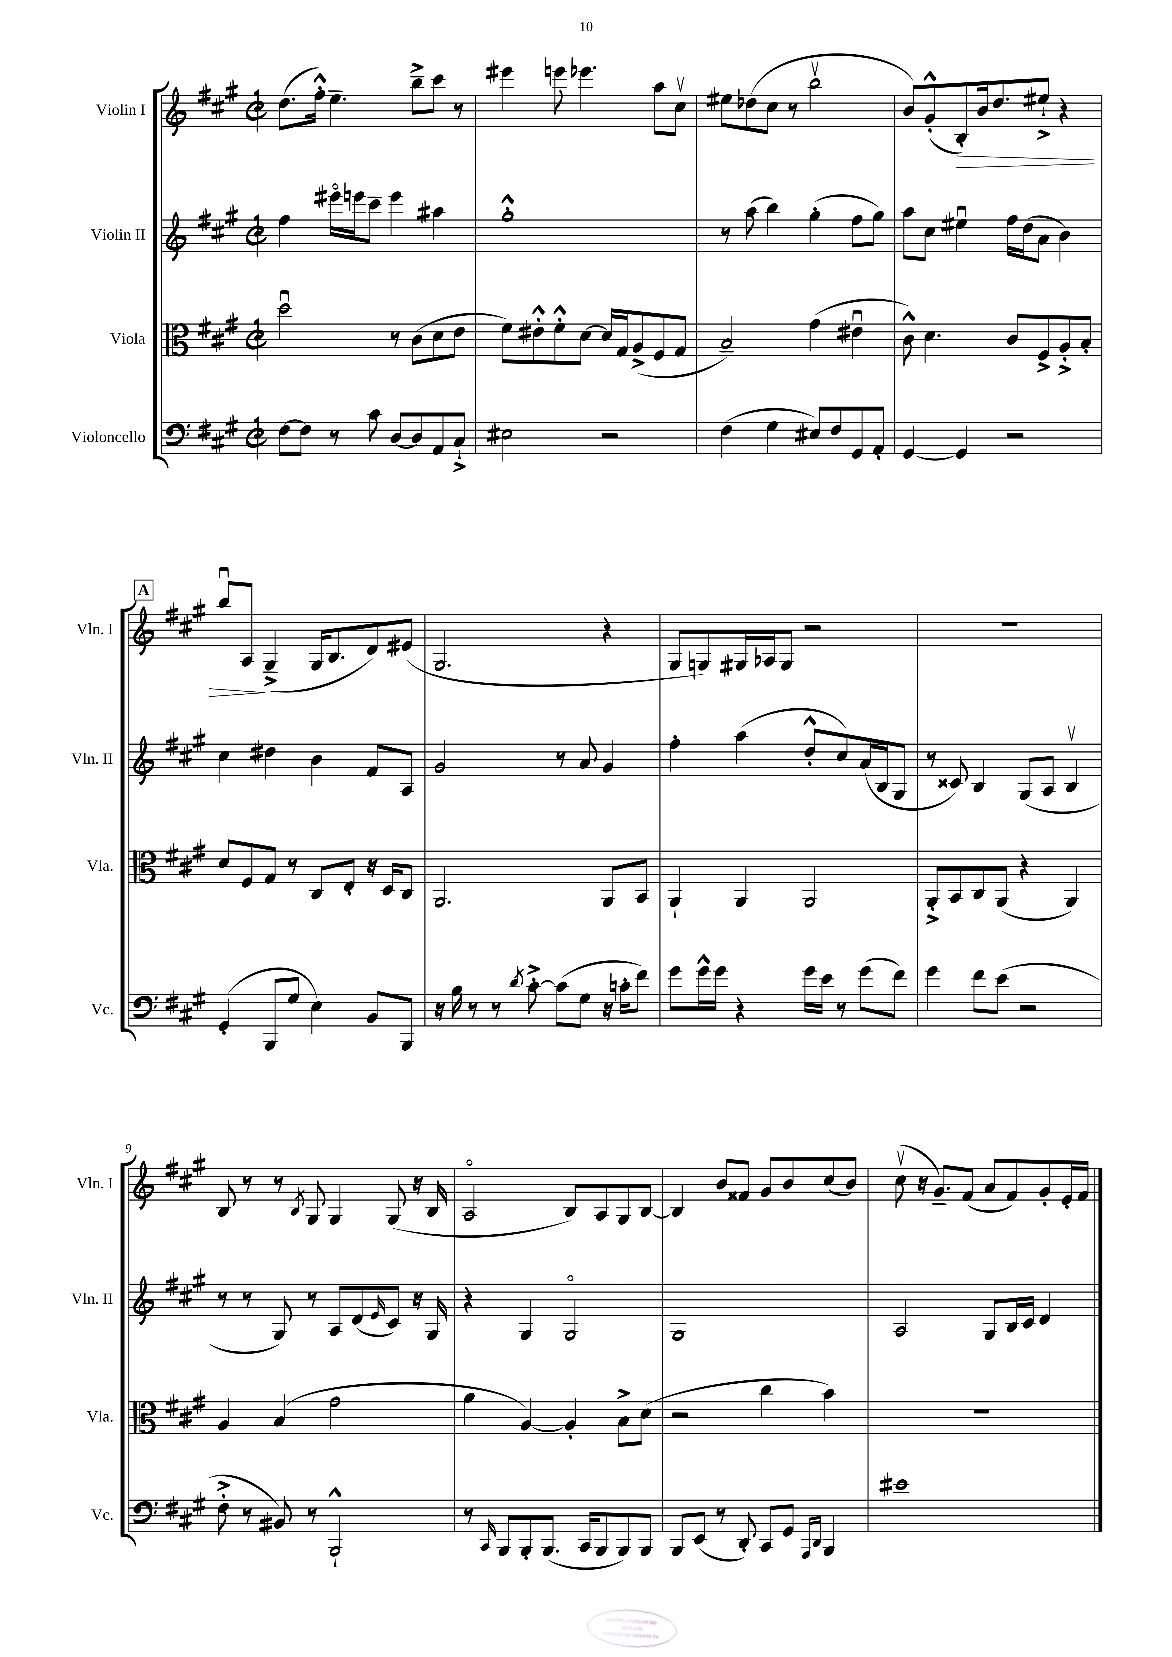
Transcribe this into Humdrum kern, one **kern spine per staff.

**kern	**kern	**kern	**kern
*staff4	*staff3	*staff2	*staff1
*clefF4	*clefC3	*clefG2	*clefG2
*k[f#c#g#]	*k[f#c#g#]	*k[f#c#g#]	*k[f#c#g#]
*M2/2	*M2/2	*M2/2	*M2/2
*met(c|)	*met(c|)	*met(c|)	*met(c|)
[8F#	2ddu	4ff#	(8.dd
8F#]	.	.	.
.	.	.	16ff#'^^)
8r	.	16eee#o	4.ee~
.	.	16eee	.
8c#	.	8ccc#~	.
[8D	8r	4eee	.
8D]	(8c#	.	8bb~^
8AA	8d	4aa#	8ccc#
8C#`^	8e	.	8r
=	=	=	=
2E#	8f#)	1gg#'^^	4eee#
.	8e#'^^	.	.
.	8f#'^^	.	8eee
.	[8d	.	4.eee-
2r	16d]	.	.
.	16G#	.	.
.	(8A^	.	.
.	8F#	.	8aa
.	8G#	.	8cc#v
=	=	=	=
(4F#	2B~)	8r	8ee#
.	.	(8aa	(8dd-
4G#	.	4bb)	8cc#
.	.	.	8r
8E#)	(4g#	(4gg#'	2bbv
8F#	.	.	.
8GG#	4e#u	8ff#	.
8AA'	.	8gg#)	.
=	=	=	=
[4GG#	8c#^^)	8aa	8b)
.	4.d	8cc#	(8g#'^^
4GG#]	.	4ee#u	8B')
.	.	.	16b
.	.	.	8.dd
2r	8c#	16ff#	.
.	.	(16dd	.
.	8F#^	8a	8ee#`^
.	8A'^	4b)	4r
.	8B'	.	.
=	=	=	=
(4GG#'	8d	4cc#	8bbu
.	8F#	.	8A
8BBB	8G#	4dd#	(4G#~^
8G#	8r	.	.
4E)	8C#	4b	16G#
.	.	.	8.B
.	8E'	.	.
8BB	16r	8f#	8d)
.	16D	.	.
8BBB	8C#	8A	(8e#
=	=	=	=
16r	2.AA	2g#	2.G#
16B	.	.	.
8r	.	.	.
8r	.	.	.
8qd	.	.	.
[8c#'^	.	.	.
(8c#]	.	8r	.
8G#	.	8a	.
16r	8AA	4g#	4r
16c'	.	.	.
8f#)	8BB	.	.
=	=	=	=
8g#	4AA`	4ff#'	8G#
16g#^^	.	.	8G)
16g#	.	.	.
4r	4AA	(4aa	16G#
.	.	.	16A-
.	.	.	8G#
16g#	2AA	8dd'^^	2r
16e	.	.	.
8r	.	8cc#)	.
(8g#	.	(16a	.
.	.	16B	.
8f#)	.	8G#	.
=	=	=	=
4g#	8AA'^	8r	1r
.	8BB	8c##)	.
8f#	8C#	4B	.
(8e	(8AA	.	.
2r	4r	(8G#	.
.	.	8A	.
.	4AA)	4Bv	.
=	=	=	=
8F#'^	4A	8r	8B
8r	.	8r	8r
8BB#)	(4B	8G#)	8r
.	.	.	8qB
8r	.	8r	8G#
2BBB`^^	2g#	8A	4G#
.	.	(8d	.
.	.	16qqe	.
.	.	8c#)	(8G#
.	.	16r	16r
.	.	16G#	16B
=	=	=	=
8r	4a	4r	2Ao
16qqCC#	.	.	.
8BBB	.	.	.
8BBB'	[4A)	4G#	.
(8.BBB	.	.	.
.	4A']	2G#o	8B)
16CC#	.	.	.
8BBB	.	.	8A
8BBB)	8B^	.	8G#
8BBB	(8d	.	[8B
=	=	=	=
8BBB	2r	1G#	4B]
(8EE	.	.	.
8r	.	.	8b
8DD')	.	.	8f##
8CC#	4cc#	.	8g#
8GG#	.	.	8b
16qqAAA	.	.	.
16qqDD	.	.	.
4BBB	4b)	.	(8cc#
.	.	.	8b)
=	=	=	=
1e#	1r	2A	(8cc#v
.	.	.	16r
.	.	.	8.g#~)
.	.	.	(8f#
.	.	8G#	8a
.	.	16B	8f#)
.	.	16c#	.
.	.	4d	8g#'
.	.	.	16e'
.	.	.	16f#
==	==	==	==
*-	*-	*-	*-
